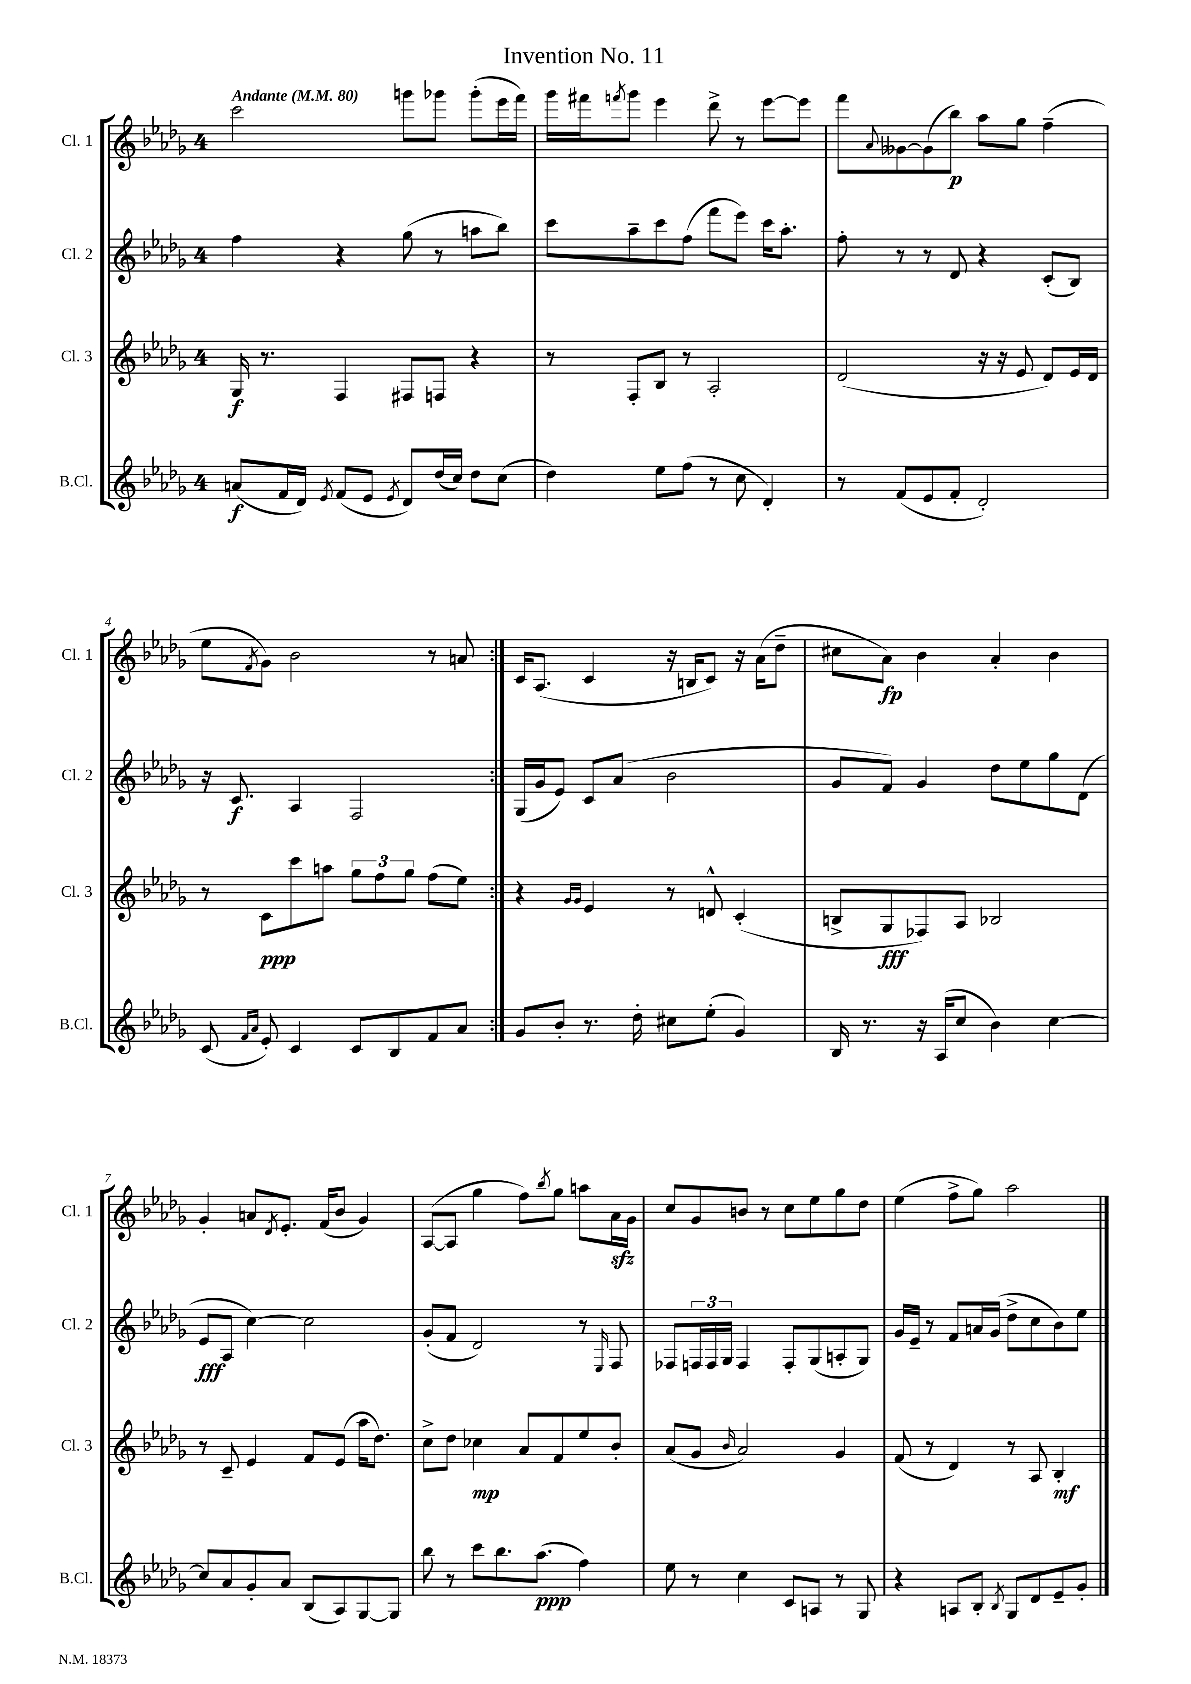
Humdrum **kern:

**kern	**dynam	**kern	**dynam	**kern	**dynam	**kern	**dynam
*part4	*part4	*part3	*part3	*part2	*part2	*part1	*part1
*staff4	*staff4	*staff3	*staff3	*staff2	*staff2	*staff1	*staff1
*I"B.Cl.	*	*I"Cl. 3	*	*I"Cl. 2	*	*I"Cl. 1	*
*I'B.Cl.	*	*I'Cl. 3	*	*I'Cl. 2	*	*I'Cl. 1	*
*clefG2	*	*clefG2	*	*clefG2	*	*clefG2	*
*k[b-e-a-d-g-]	*	*k[b-e-a-d-g-]	*	*k[b-e-a-d-g-]	*	*k[b-e-a-d-g-]	*
*M4/4	*	*M4/4	*	*M4/4	*	*M4/4	*
*MM80	*	*MM80	*	*MM80	*	*MM80	*
=1	=1	=1	=1	=1	=1	=1	=1
!	!	!	!	!	!	!LO:TX:a:B:t=Andante	!
(8an/L	f	16G-/	f	4ff\	.	2ccc\	.
.	.	8.r	.	.	.	.	.
16f/L	.	.	.	.	.	.	.
16d-/JJ)	.	.	.	.	.	.	.
8qe-/	.	.	.	.	.	.	.
(8f/L	.	4F/	.	4r	.	.	.
8e-/J	.	.	.	.	.	.	.
8qe-/	.	.	.	.	.	.	.
8d-/L)	.	8F#X/L	.	(8gg-\	.	8gggn\L	.
(16dd-/L	.	8Fn/J	.	8r	.	8ggg-X\J	.
16cc/JJ)	.	.	.	.	.	.	.
8dd-\L	.	4r	.	8aan\L	.	(8ggg-'\L	.
(8cc\J	.	.	.	8bb-\J)	.	16eee-\L	.
.	.	.	.	.	.	16fff\JJ)	.
=2	=2	=2	=2	=2	=2	=2	=2
4dd-\)	.	8r	.	8ccc\L	.	16ggg-\LL	.
.	.	.	.	.	.	16fff#X\J	.
.	.	.	.	.	.	8qfffn/	.
.	.	8F'/L	.	8aa-~\	.	8ggg-\J	.
8ee-\L	.	8B-/J	.	8ccc\	.	4eee-\	.
(8ff\J	.	8r	.	(8ff\J	.	.	.
8r	.	2A-'/	.	8fff\L	.	8ddd-^\	.
8cc\	.	.	.	8eee-\J)	.	8r	.
4d-'/)	.	.	.	16ccc\KL	.	[8eee-\L	.
.	.	.	.	8.aa-'\J	.	.	.
.	.	.	.	.	.	8eee-\J]	.
=3	=3	=3	=3	=3	=3	=3	=3
8r	.	(2d-/	.	8ff'\	.	8fff\L	.
.	.	.	.	.	.	8qqa-/	.
(8f/L	.	.	.	8r	.	[8g--X\	.
8e-/	.	.	.	8r	.	(8g--\]	.
8f'/J	.	.	.	8d-/	.	8bb-\J)	p
2d-'/)	.	16r	.	4r	.	8aa-\L	.
.	.	16r	.	.	.	.	.
.	.	8e-/	.	.	.	8gg-\J	.
.	.	8d-/L)	.	(8c'/L	.	(4ff~\	.
.	.	16e-/L	.	8B-/J)	.	.	.
.	.	16d-/JJ	.	.	.	.	.
!!LO:LB:g=z
=4	=4	=4	=4	=4	=4	=4	=4
(8c/	.	8r	.	16r	.	8ee-\L	.
.	.	.	.	8.c/	f	.	.
16qqf/LL	.	.	.	.	.	.	.
16qqa-/JJ	.	.	.	.	.	8qf/	.
8e-'/)	.	8c\L	ppp	.	.	8g-\J)	.
4c/	.	8ccc\	.	4A-/	.	2b-\	.
.	.	8aan\J	.	.	.	.	.
8c/L	.	12gg-\L	.	2F/	.	.	.
.	.	12ff\	.	.	.	.	.
8B-/	.	.	.	.	.	.	.
.	.	12gg-\J	.	.	.	.	.
8f/	.	(8ff\L	.	.	.	8r	.
8a-/J	.	8ee-\J)	.	.	.	8an/	.
=5:|!	=5:|!	=5:|!	=5:|!	=5:|!	=5:|!	=5:|!	=5:|!
8g-/L	.	4r	.	(16G-/LL	.	16c/KL	.
.	.	.	.	16g-/J	.	(8.A-/J	.
8b-'/J	.	.	.	8e-/J)	.	.	.
.	.	16qqg-/LL	.	.	.	.	.
.	.	16qqg-/JJ	.	.	.	.	.
8.r	.	4e-/	.	8c/L	.	4c/	.
.	.	.	.	(8a-/J	.	.	.
16dd-'\	.	.	.	.	.	.	.
8cc#X\L	.	8r	.	2b-\	.	16r	.
.	.	.	.	.	.	16Bn/KL	.
(8ee-'\J	.	8dn^^/	.	.	.	8c/J)	.
4g-/)	.	(4c'/	.	.	.	16r	.
.	.	.	.	.	.	(16a-\KL	.
.	.	.	.	.	.	8dd-~\J	.
=6	=6	=6	=6	=6	=6	=6	=6
16B-/	.	8Bn^/L	.	8g-/L	.	8cc#X\L	.
8.r	.	.	.	.	.	.	.
.	.	8G-/	fff	8f/J)	.	8a-\J)	fp
16r	.	8F-X/)	.	4g-/	.	4b-\	.
(16A-/KL	.	.	.	.	.	.	.
8cc/J	.	8A-/J	.	.	.	.	.
4b-\)	.	2B-X/	.	8dd-\L	.	4a-'/	.
.	.	.	.	8ee-\	.	.	.
[4cc\	.	.	.	8gg-\	.	4b-\	.
.	.	.	.	(8d-\J	.	.	.
!!LO:LB:g=z
=7	=7	=7	=7	=7	=7	=7	=7
8cc/L]	.	8r	.	8e-/L	fff	4g-'/	.
8a-/	.	8c~/	.	8A-/J	.	.	.
8g-'/	.	4e-/	.	[4cc\)	.	8an/L	.
.	.	.	.	.	.	8qd-/	.
8a-/J	.	.	.	.	.	8.e-'/J	.
(8B-/L	.	8f/L	.	2cc\]	.	.	.
.	.	.	.	.	.	(16f/KL	.
8A-/)	.	(8e-/J	.	.	.	8b-/J	.
[8G-/	.	16aa-\KL	.	.	.	4g-/)	.
.	.	8.dd-\J)	.	.	.	.	.
8G-/J]	.	.	.	.	.	.	.
=8	=8	=8	=8	=8	=8	=8	=8
8bb-\	.	8cc^\L	.	(8g-'/L	.	([8A-/L	.
8r	.	8dd-\J	.	8f/J	.	8A-/J]	.
8ccc\L	.	4cc-X\	mp	2d-/)	.	4gg-\	.
8.bb-\	.	.	.	.	.	.	.
.	.	8a-/L	.	.	.	8ff\L)	.
(8.aa-\J	ppp	.	.	.	.	.	.
.	.	.	.	.	.	8qbb-/	.
.	.	8f/	.	.	.	8gg-\J	.
4ff\)	.	8ee-/	.	8r	.	8aan\L	.
.	.	.	.	16qqE-/	.	.	.
.	.	8b-'/J	.	8F/	.	16a-zz\L	.
.	.	.	.	.	.	16g-\JJ	.
=9	=9	=9	=9	=9	=9	=9	=9
8ee-\	.	(8a-/L	.	8F-X/L	.	8cc/L	.
8r	.	8g-/J	.	24Fn/L	.	8g-/	.
.	.	.	.	24F/	.	.	.
.	.	.	.	24G-/JJ	.	.	.
.	.	16qqb-/	.	.	.	.	.
4cc\	.	2a-/)	.	4F/	.	8bn/J	.
.	.	.	.	.	.	8r	.
8c/L	.	.	.	8F'/L	.	8cc\L	.
8An/J	.	.	.	(8G-/	.	8ee-\	.
8r	.	4g-/	.	8An'/	.	8gg-\	.
8G-/	.	.	.	8G-/J)	.	8dd-\J	.
=10	=10	=10	=10	=10	=10	=10	=10
4r	.	(8f/	.	16g-/LL	.	(4ee-\	.
.	.	.	.	16e-~/JJ	.	.	.
.	.	8r	.	8r	.	.	.
8An/L	.	4d-/)	.	8f/L	.	8ff^\L	.
8B-'/J	.	.	.	16an/L	.	8gg-\J)	.
.	.	.	.	(16g-/JJ	.	.	.
8qB-/	.	.	.	.	.	.	.
8G-/L	.	8r	.	8dd-^\L	.	2aa-\	.
8d-/	.	8A-/	.	8cc\	.	.	.
8e-~/	.	4B-'/	mf	8b-\)	.	.	.
8g-'/J	.	.	.	8ee-\J	.	.	.
==	==	==	==	==	==	==	==
*-	*-	*-	*-	*-	*-	*-	*-
